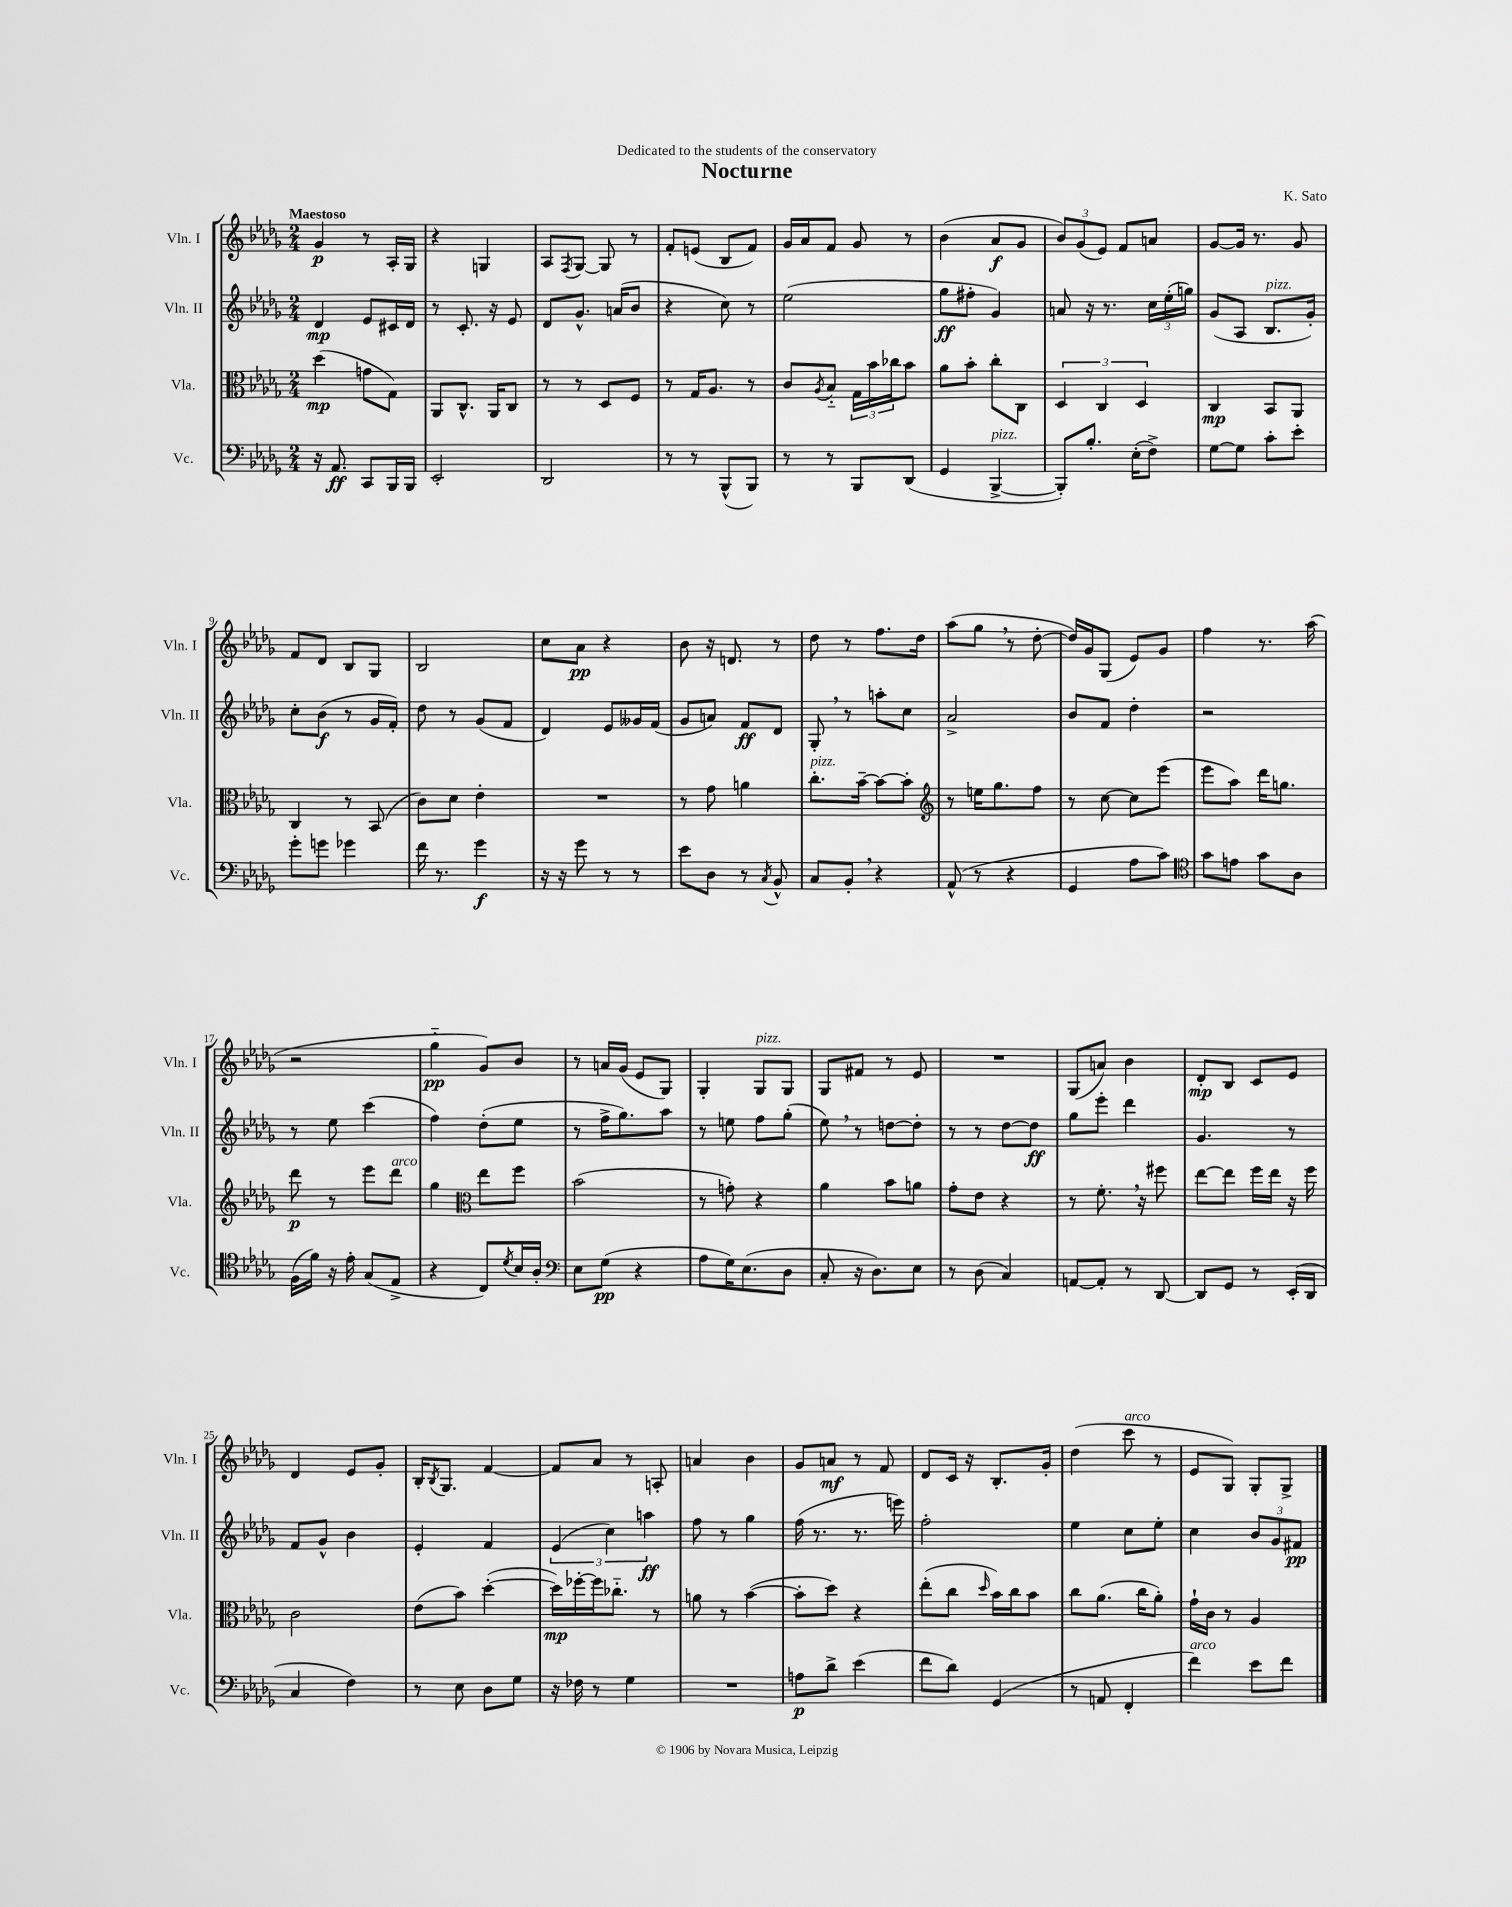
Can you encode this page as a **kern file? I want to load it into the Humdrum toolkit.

**kern	**dynam	**kern	**dynam	**kern	**dynam	**kern	**dynam
*part4	*part4	*part3	*part3	*part2	*part2	*part1	*part1
*staff4	*staff4	*staff3	*staff3	*staff2	*staff2	*staff1	*staff1
*I"Vc.	*	*I"Vla.	*	*I"Vln. II	*	*I"Vln. I	*
*I'Vc.	*	*I'Vla.	*	*I'Vln. II	*	*I'Vln. I	*
*clefF4	*	*clefC3	*	*clefG2	*	*clefG2	*
*k[b-e-a-d-g-]	*	*k[b-e-a-d-g-]	*	*k[b-e-a-d-g-]	*	*k[b-e-a-d-g-]	*
*M2/4	*	*M2/4	*	*M2/4	*	*M2/4	*
=1	=1	=1	=1	=1	=1	=1	=1
!	!	!	!	!	!	!LO:TX:a:B:t=Maestoso	!
16r	.	(4dd-\	mp	4d-/	mp	4g-/	p
8.AA-/	ff	.	.	.	.	.	.
8CC/L	.	8gn\L	.	8e-/L	.	8r	.
16BBB-/L	.	8G-\J)	.	16c#X/L	.	16A-'/LL	.
16BBB-/JJ	.	.	.	16d-/JJ	.	16G-/JJ	.
=2	=2	=2	=2	=2	=2	=2	=2
2EE-'/	.	8AA-/L	.	8r	.	4r	.
.	.	8.C^^/J	.	8.c'/	.	.	.
.	.	.	.	.	.	4Gn/	.
.	.	16AA-/KL	.	16r	.	.	.
.	.	8C/J	.	8e-/	.	.	.
=3	=3	=3	=3	=3	=3	=3	=3
2DD-/	.	8r	.	8d-/L	.	8A-/L	.
.	.	.	.	.	.	8qF/	.
.	.	8r	.	8.g-^^/J	.	[8G-/J	.
.	.	8D-/L	.	.	.	8G-/]	.
.	.	.	.	(16an/KL	.	.	.
.	.	8F/J	.	8b-/J	.	8r	.
=4	=4	=4	=4	=4	=4	=4	=4
8r	.	8r	.	4r	.	8f'/L	.
8r	.	16G-/KL	.	.	.	(8en/J	.
.	.	8.A-/J	.	.	.	.	.
(8BBB-^^/L	.	.	.	8cc\)	.	8B-/L	.
8BBB-/J)	.	8r	.	8r	.	8f/J)	.
=5	=5	=5	=5	=5	=5	=5	=5
8r	.	8c/L	.	(2ee-\	.	16g-/LL	.
.	.	.	.	.	.	16a-/J	.
.	.	8qA-/	.	.	.	.	.
8r	.	8B-/J	.	.	.	8f/J	.
8BBB-/L	.	24G-\LL	.	.	.	8g-/	.
.	.	24b-\	.	.	.	.	.
.	.	24cc-X\J	.	.	.	.	.
(8DD-/J	.	8b-\J	.	.	.	8r	.
=6	=6	=6	=6	=6	=6	=6	=6
4GG-/	.	8a-\L	.	8gg-\L	ff	(4b-\	.
.	.	8b-'\J	.	8ff#X'\J	.	.	.
!LO:TX:a:i:t=pizz.	!	!	!	!	!	!	!
[4BBB-^/	.	8cc'\L	.	4g-/)	.	8a-/L	f
.	.	8C\J	.	.	.	8g-/J	.
=7	=7	=7	=7	=7	=7	=7	=7
8BBB-'/L])	.	6D-/	.	8an/	.	12b-/L)	.
.	.	.	.	.	.	(12g-/	.
8.B-'/J	.	.	.	16r	.	.	.
.	.	6C/	.	.	.	12e-/J)	.
.	.	.	.	8.r	.	.	.
.	.	.	.	.	.	8f/L	.
(16E-'\KL	.	.	.	.	.	.	.
.	.	6D-/	.	.	.	.	.
8F^\J)	.	.	.	24cc\LL	.	8an/J	.
.	.	.	.	(24ee-'\	.	.	.
.	.	.	.	24ggn\JJ)	.	.	.
=8	=8	=8	=8	=8	=8	=8	=8
[8G-\L	.	4C/	mp	(8g-/L	.	[8g-/L	.
8G-\J]	.	.	.	8A-/J	.	16g-/Jk]	.
.	.	.	.	.	.	8.r	.
!	!	!	!	!LO:TX:a:i:t=pizz.	!	!	!
8c'\L	.	8BB-/L	.	8.B-/L	.	.	.
8e-'\J	.	8AA-/J	.	.	.	8g-/	.
.	.	.	.	16g-'/Jk)	.	.	.
!!LO:LB:g=z
=9	=9	=9	=9	=9	=9	=9	=9
8g-'\L	.	4C/	.	8cc'\L	.	8f/L	.
8gn\J	.	.	.	(8b-\J	f	8d-/J	.
4g-X\	.	8r	.	8r	.	8B-/L	.
.	.	(8BB-/	.	16g-/LL	.	8G-/J	.
.	.	.	.	16f'/JJ)	.	.	.
=10	=10	=10	=10	=10	=10	=10	=10
16f\	.	8c\L)	.	8dd-\	.	2B-/	.
8.r	.	.	.	.	.	.	.
.	.	8d-\J	.	8r	.	.	.
4g-\	f	4e-'\	.	(8g-/L	.	.	.
.	.	.	.	8f/J	.	.	.
=11	=11	=11	=11	=11	=11	=11	=11
16r	.	2r	.	4d-/)	.	8cc\L	.
16r	.	.	.	.	.	.	.
8g-\	.	.	.	.	.	8a-\J	pp
8r	.	.	.	8e-/L	.	4r	.
8r	.	.	.	16g--X/L	.	.	.
.	.	.	.	(16f/JJ	.	.	.
=12	=12	=12	=12	=12	=12	=12	=12
8e-\L	.	8r	.	8g-/L	.	8b-\	.
8D-\J	.	8g-\	.	8an/J)	.	16r	.
.	.	.	.	.	.	8.dn/	.
8r	.	4an\	.	8f/L	ff	.	.
8qC/	.	.	.	.	.	.	.
8BB-^^/	.	.	.	8d-/J	.	8r	.
=13	=13	=13	=13	=13	=13	=13	=13
!	!	!LO:TX:a:i:t=pizz.	!	!	!	!	!
8C/L	.	8.cc'\L	.	8G-',/	.	8dd-\	.
8BB-',/J	.	.	.	8r	.	8r	.
.	.	[16b-~\Jk	.	.	.	.	.
4r	.	8b-\L_	.	8aan'\L	.	8.ff\L	.
.	.	8b-'\J]	.	8cc\J	.	.	.
.	.	.	.	.	.	16dd-\Jk	.
=14	=14	=14	=14	=14	=14	=14	=14
*	*	*clefG2	*	*	*	*	*
(8AA-^^/	.	8r	.	2a-^/	.	(8aa-\L	.
8r	.	16een\KL	.	.	.	8gg-,\J	.
.	.	8.gg-\	.	.	.	.	.
4r	.	.	.	.	.	8r	.
.	.	8ff\J	.	.	.	[8dd-'\	.
=15	=15	=15	=15	=15	=15	=15	=15
4GG-/	.	8r	.	8b-/L	.	16dd-/LL])	.
.	.	.	.	.	.	16g-/J	.
.	.	[8cc\	.	8f/J	.	(8G-/J	.
8A-\L	.	8cc\L]	.	4dd-'\	.	8e-/L)	.
8c\J)	.	(8eee-\J	.	.	.	8g-/J	.
=16	=16	=16	=16	=16	=16	=16	=16
*clefC4	*	*	*	*	*	*	*
8g-\L	.	8eee-\L	.	2r	.	4ff\	.
8en\J	.	8aa-\J)	.	.	.	.	.
8g-\L	.	16ddd-\KL	.	.	.	8.r	.
.	.	8.ggn\J	.	.	.	.	.
8A-\J	.	.	.	.	.	.	.
.	.	.	.	.	.	(16aa-\	.
!!LO:LB:g=z
=17	=17	=17	=17	=17	=17	=17	=17
(16F\LL	.	8ddd-\	p	8r	.	2r	.
16f\JJ)	.	.	.	.	.	.	.
16r	.	8r	.	8ee-\	.	.	.
16e-'\	.	.	.	.	.	.	.
(8G-/L	.	8eee-\L	.	(4ccc\	.	.	.
!	!	!LO:TX:a:i:t=arco	!	!	!	!	!
8E-^/J	.	8ddd-\J	.	.	.	.	.
=18	=18	=18	=18	=18	=18	=18	=18
4r	.	4gg-\	.	4ff\)	.	4gg-\	pp
*	*	*clefC3	*	*	*	*	*
8C/L)	.	8ee-\L	.	(8dd-'\L	.	8g-/L)	.
8qd-/	.	.	.	.	.	.	.
16B-/L	.	8ff\J	.	8ee-\J	.	8b-/J	.
16A-'/JJ	.	.	.	.	.	.	.
=19	=19	=19	=19	=19	=19	=19	=19
*clefF4	*	*	*	*	*	*	*
8E-\L	.	(2b-\	.	8r	.	8r	.
(8G-\J	pp	.	.	16ff^\KL	.	16an/LL	.
.	.	.	.	8.gg-\)	.	(16g-/JJ	.
4r	.	.	.	.	.	8e-/L	.
.	.	.	.	8aa-\J	.	8G-/J)	.
=20	=20	=20	=20	=20	=20	=20	=20
8A-\L	.	8r	.	8r	.	4G-'/	.
16G-\K)	.	8gn'\)	.	8een\	.	.	.
(8.E-\	.	.	.	.	.	.	.
!	!	!	!	!	!	!LO:TX:a:i:t=pizz.	!
.	.	4r	.	8ff\L	.	8G-/L	.
8D-\J	.	.	.	(8gg-'\J	.	8G-/J	.
=21	=21	=21	=21	=21	=21	=21	=21
8C'/	.	4a-\	.	8ee-,\)	.	8G-/L	.
16r	.	.	.	8r	.	8f#X/J	.
8.D-\L)	.	.	.	.	.	.	.
.	.	8b-\L	.	[8ddn\L	.	8r	.
8E-\J	.	8an\J	.	8dd'\J]	.	8e-/	.
=22	=22	=22	=22	=22	=22	=22	=22
8r	.	8g-'\L	.	8r	.	2r	.
(8D-\	.	8e-\J	.	8r	.	.	.
4C/)	.	4r	.	[8dd-\L	.	.	.
.	.	.	.	8dd-\J]	ff	.	.
=23	=23	=23	=23	=23	=23	=23	=23
[8AAn/L	.	8r	.	8gg-\L	.	(8G-/L	.
8AA'/J]	.	8.f',\	.	8eee-'\J	.	8an/J)	.
8r	.	.	.	4ddd-\	.	4b-\	.
.	.	16r	.	.	.	.	.
[8DD-/	.	8ff#X\	.	.	.	.	.
=24	=24	=24	=24	=24	=24	=24	=24
8DD-/L]	.	[8ee-\L	.	4.g-/	.	8d-'/L	mp
8GG-/J	.	8ee-\J]	.	.	.	8B-/J	.
8r	.	16ff\LL	.	.	.	8c/L	.
.	.	16ee-\JJ	.	.	.	.	.
(16EE-'/LL	.	16r	.	8r	.	8e-/J	.
16DD-/JJ	.	16ff\	.	.	.	.	.
!!LO:LB:g=z
=25	=25	=25	=25	=25	=25	=25	=25
4C/	.	2c\	.	8f/L	.	4d-/	.
.	.	.	.	8g-^^/J	.	.	.
4F\)	.	.	.	4b-\	.	8e-/L	.
.	.	.	.	.	.	8g-'/J	.
=26	=26	=26	=26	=26	=26	=26	=26
8r	.	(8e-\L	.	4e-'/	.	16B-'/KL	.
.	.	.	.	.	.	8qB-/	.
.	.	.	.	.	.	8.G-/J	.
8E-\	.	8b-\J)	.	.	.	.	.
8D-\L	.	([4dd-'\	.	4f/	.	[4f/	.
8G-\J	.	.	.	.	.	.	.
=27	=27	=27	=27	=27	=27	=27	=27
16r	.	16dd-\LL])	mp	(6e-/	.	8f/L]	.
16F-X\	.	[16ff-X'\	.	.	.	.	.
8r	.	16ff-\J]	.	.	.	8a-/J	.
.	.	.	.	6cc\)	.	.	.
.	.	8.cc-X\J	.	.	.	.	.
4G-\	.	.	.	.	.	8r	.
.	.	.	.	6aan\	ff	.	.
.	.	8r	.	.	.	8An'/	.
=28	=28	=28	=28	=28	=28	=28	=28
2r	.	8an\	.	8ff\	.	4an/	.
.	.	8r	.	8r	.	.	.
.	.	([4b-\	.	4gg-\	.	4b-\	.
=29	=29	=29	=29	=29	=29	=29	=29
8An\L	p	8b-'\L]	.	(16ff\	.	8g-/L	.
.	.	.	.	8.r	.	.	.
8d-^\J	.	8dd-\J)	.	.	.	8an/J	mf
(4e-\	.	4r	.	8.r	.	8r	.
.	.	.	.	.	.	8f/	.
.	.	.	.	16eeen\)	.	.	.
=30	=30	=30	=30	=30	=30	=30	=30
8f\L	.	(8ee-'\L	.	2ff'\	.	8d-/L	.
8d-\J)	.	8cc\J	.	.	.	16c/Jk	.
.	.	.	.	.	.	16r	.
.	.	16qqdd-/	.	.	.	.	.
(4GG-/	.	16b-\LL)	.	.	.	8.B-'/L	.
.	.	16cc\J	.	.	.	.	.
.	.	8b-\J	.	.	.	.	.
.	.	.	.	.	.	16g-'/Jk	.
=31	=31	=31	=31	=31	=31	=31	=31
8r	.	8cc\L	.	4ee-\	.	(4dd-\	.
8AAn/	.	(8.a-\J	.	.	.	.	.
!	!	!	!	!	!	!LO:TX:a:i:t=arco	!
4FF'/	.	.	.	8cc\L	.	8ccc\	.
.	.	16cc\KL	.	.	.	.	.
.	.	8a-'\J)	.	8ee-'\J	.	8r	.
=32	=32	=32	=32	=32	=32	=32	=32
!LO:TX:a:i:t=arco	!	!	!	!	!	!	!
4f\)	.	16g-`\LL	.	4cc\	.	8e-/L	.
.	.	16c\JJ	.	.	.	.	.
.	.	8r	.	.	.	8G-/J)	.
8e-\L	.	4A-/	.	12b-/L	.	8G-'/L	.
.	.	.	.	12g-/	.	.	.
8f\J	.	.	.	.	.	8G-^/J	.
.	.	.	.	12f#X/J	pp	.	.
==	==	==	==	==	==	==	==
*-	*-	*-	*-	*-	*-	*-	*-
